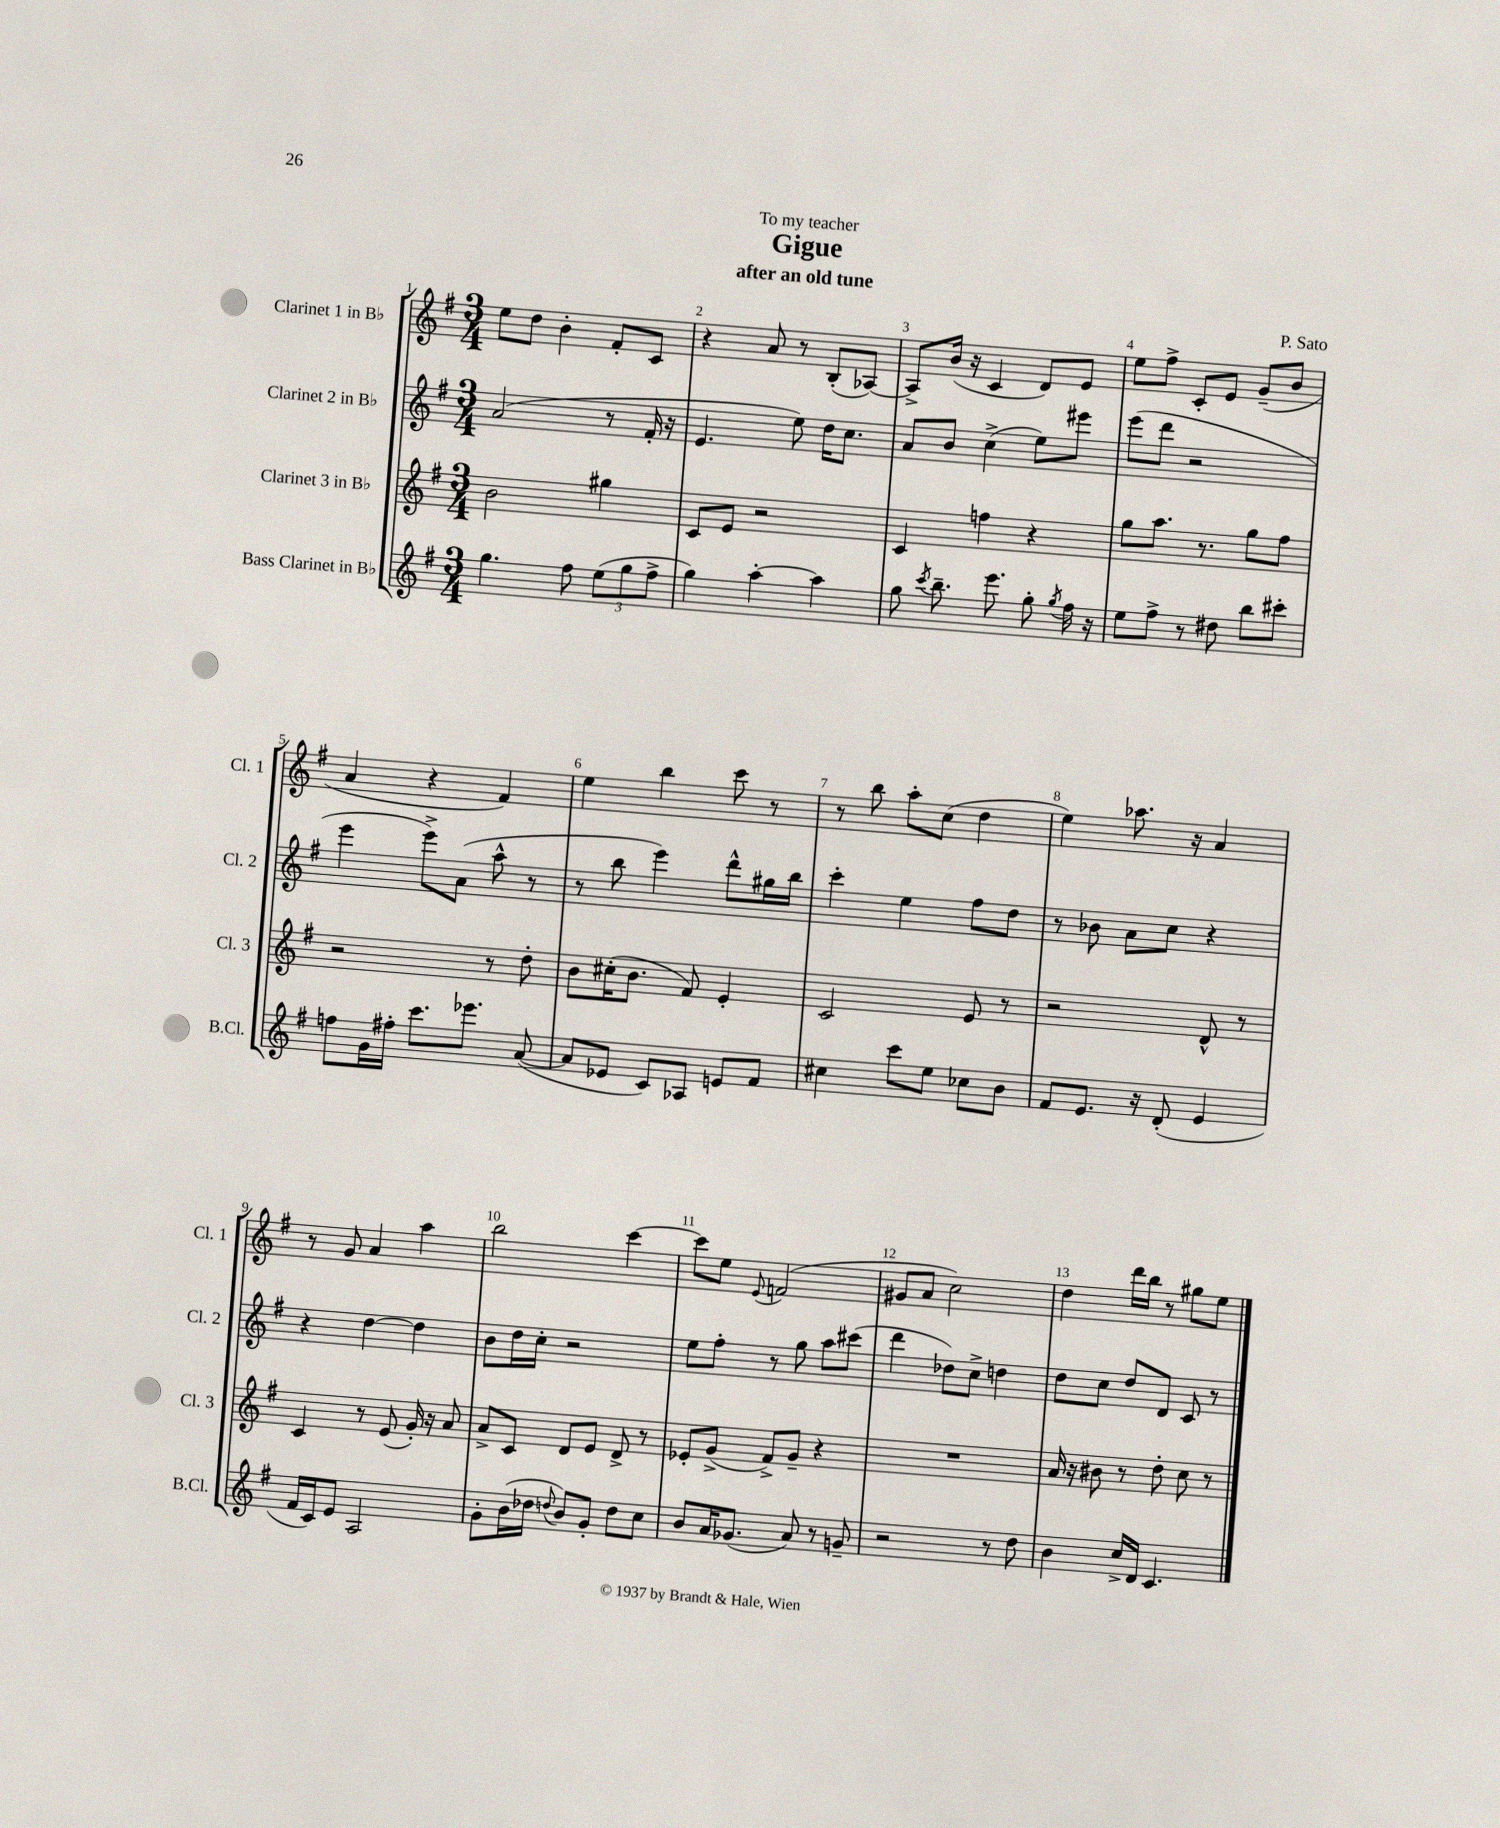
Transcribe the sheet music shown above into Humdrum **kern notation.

**kern	**kern	**kern	**kern
*staff4	*staff3	*staff2	*staff1
*clefG2	*clefG2	*clefG2	*clefG2
*k[f#]	*k[f#]	*k[f#]	*k[f#]
*M3/4	*M3/4	*M3/4	*M3/4
4.gg\	2b\	(2a/	8ee\L
.	.	.	8dd\J
.	.	.	4b'\
8ff#\	.	.	.
(12ee\L	4gg#\	8r	8f#'/L
12gg\	.	.	.
.	.	16f#'/	8c/J
12ff#^\J	.	.	.
.	.	16r	.
=	=	=	=
4gg\)	8c/L	4.e/	4r
.	8e/J	.	.
[4aa'\	2r	.	8a/
.	.	8ee\)	8r
4aa\]	.	16dd\LK	(8B'/L
.	.	8.cc\J	.
.	.	.	[8A-/J)
=	=	=	=
8gg\	4c/	8a/L	8A-^/]L
8qccc/	.	.	.
8.bb~\	.	8b/J	(16b/Jk
.	.	.	16r
.	4ff\	(4cc^\	4c/
8.eee\	.	.	.
8gg'\	4r	8ee\L)	8d/L)
8qgg/	.	.	.
16ff#\	.	8eee#\J	8e/J
16r	.	.	.
=	=	=	=
8ee\L	8gg\L	(8eee\L	8ee\L
8ff#^\J	8.aa\J	8ddd\J	8ff#^\J
8r	.	2r	8c'/L
.	8.r	.	.
8dd#\	.	.	8e/J
8bb\L	8gg\L	.	(8g~/L
8ccc#'\J	8ff#\J	.	8b/J
=	=	=	=
8ff\L	2r	4eee\	4a/
16g\L	.	.	.
16ff#'\JJ	.	.	.
8.ccc\L	.	8eee^\L)	4r
.	.	(8a\J	.
8.eee-\J	.	.	.
.	8r	8aa^^\	4f#/)
([8a/	8dd'\	8r	.
=	=	=	=
8a/]L	8b\L	8r	4ee\
8e-/J	(16cc#'\K	8bb\	.
.	8.b\J	.	.
8c/L)	.	4eee\)	4bb\
8A-/J	8f#/)	.	.
8e/L	4e'/	8ddd^^\L	8ccc\
8f#/J	.	16gg#\L	8r
.	.	16bb\JJ	.
=	=	=	=
4cc#\	2c/	4ccc'\	8r
.	.	.	8bb\
8ccc\L	.	4ee\	8aa'\L
8ee\J	.	.	(8cc\J
8cc-\L	8e/	8ff#\L	4dd\
8b\J	8r	8dd\J	.
=	=	=	=
8f#/L	2r	8r	4ee\)
8.e/J	.	8b-\	.
.	.	8a\L	8.aa-\
16r	.	.	.
(8d'/	.	8cc\J	.
.	.	.	16r
4e/	8d^^/	4r	4a/
.	8r	.	.
=	=	=	=
16f#/LL	4c/	4r	8r
16c/J)	.	.	.
8e/J	.	.	8g/
2A/	8r	[4dd\	4a/
.	(8e/	.	.
.	16g'/)	4dd\]	4aa\
.	16r	.	.
.	8a/	.	.
=	=	=	=
8g'\L	8a^/L	8b\L	2bb\
(16b\L	8c/J	16dd\L	.
16dd-\JJ	.	16cc'\JJ	.
8qqdd/	.	.	.
8b/L)	8d/L	2r	.
8g'/J	8e/J	.	.
8dd\L	8d^/	.	[4ccc\
8cc\J	8r	.	.
=	=	=	=
8b/L	8e-'/L	8ee\L	8ccc\]L
16a/K	(8g^/J	8ff#'\J	8ee\J
(8.g-/J	.	.	.
.	.	.	8qqe/
.	8f#^/L)	8r	(2f/
8a/)	8g~/J	8gg\	.
8r	4r	8aa\L	.
8g~/	.	(8ccc#\J	.
=	=	=	=
2r	2.r	4ddd\	8g#/L
.	.	.	8a/J
.	.	8dd-\L)	2cc\)
.	.	8cc^\J	.
8r	.	4dd\	.
8dd\	.	.	.
=	=	=	=
4b\	16a/	8dd\L	4dd\
.	16r	.	.
.	8b#\	8cc\J	.
16cc^/LL	8r	8dd/L	16ddd\LL
16d/JJ	.	.	16bb\JJ
4.c/	8dd'\	8d/J	8r
.	8cc\	8c/	8gg#\L
.	8r	8r	8ee\J
==	==	==	==
*-	*-	*-	*-
